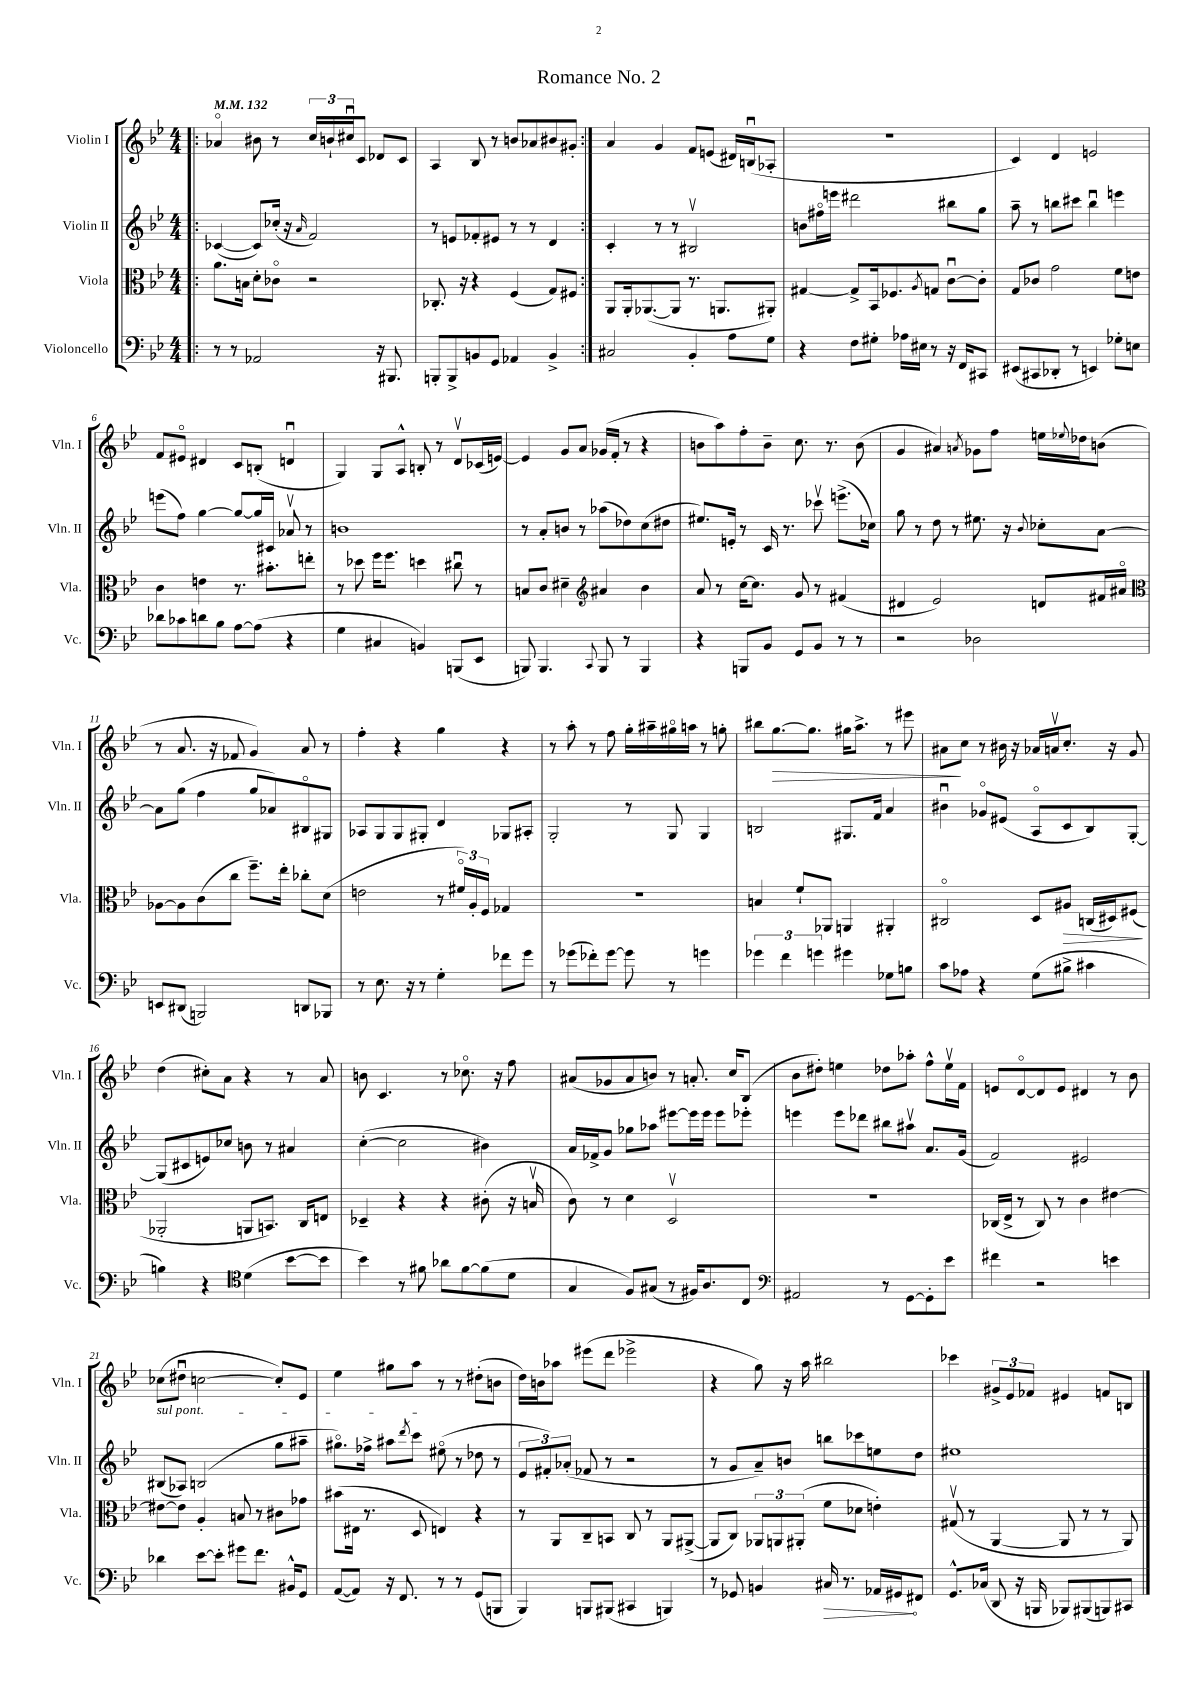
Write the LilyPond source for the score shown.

\header { title = "Romance No. 2" }
<<
\new StaffGroup <<
\new Staff = "s0" \with { instrumentName = "Violin I" shortInstrumentName = "Vln. I" } {
    \clef treble \key bes \major \numericTimeSignature \time 4/4 \tempo 4 = 132
    \repeat volta 2 { \bar ".|:" aes'4\flageolet bis'8 r8 \tuplet 3/2 { c''16 b'16-! cis''16\downbow } c'8 des'8 c'8 |
    a4 bes8 r8 b'8 aes'8 bis'8 gis'8-. | }
    a'4 g'4 f'8 e'8( dis'16) b16\downbow( aes8-. |
    R1 |
    c'4) d'4 e'2 |
    f'8 eis'8\flageolet dis'4 c'8 b8-.( d'4\downbow |
    g4) g8 a8-^ b8-. r8 d'8\upbow ces'16( e'16~) |
    e'4 g'8 a'8 ges'16( f'16-. r8 r4 |
    b'8 a''8) f''8-. b'8-- c''8. r8. b'8( |
    g'4 ais'4) \acciaccatura { a'8 } ges'8 f''8 e''16 \appoggiatura { ees''8 } des''16 b'8( |
    r8 a'8. r16 fes'8 g'4) a'8 r8 |
    f''4-. r4 g''4 r4 |
    r8 a''8-. r8 f''8 g''16-. ais''16-- gis''16\flageolet a''16 r8 g''8-. |
    bis''8 g''8.~\> g''8. gis''16 a''8.-> r8 eis'''8 |
    ais'8\! c''8 r8 bis'16 r16 aes'16 a'16\upbow c''8.-. r16 g'8 |
    d''4( cis''8-.) a'8 r4 r8 a'8 |
    b'8 c'4. r8 ces''8.\flageolet r16 f''8 |
    ais'8( ges'8 ais'8 b'8) r8 a'8.-. c''16 bes8( |
    bes'8 dis''8-.) e''4 des''8 aes''8-. f''8-^ e''16\upbow f'16 |
    e'8 d'8~\flageolet d'8 e'8 dis'4 r8 bes'8 |
    ces''8( dis''8\downbow c''2~ c''8-.) ees'8 |
    ees''4 gis''8 a''8 r8 r8 dis''8-.( b'8 |
    d''16) b'16 aes''8 eis'''8( d'''8 ees'''2-> |
    r4 g''8) r16 a''16 bis''2 |
    ces'''4 \tuplet 3/2 { gis'8-> ees'8 fes'8 } eis'4 f'8 b8 \bar "|." |
}
\new Staff = "s1" \with { instrumentName = "Violin II" shortInstrumentName = "Vln. II" } {
    \clef treble \key bes \major \numericTimeSignature \time 4/4
    \repeat volta 2 { \bar ".|:" ces'4~( ces'8) ces''16-.( r16 \grace { a'16 } f'2) |
    r8 e'8 fes'8-. eis'8 r8 r8 d'4 | }
    c'4-. r8 r8 bis2\upbow |
    b'8 fis''16\flageolet e'''16 dis'''2 bis''8 g''8 |
    a''8-- r8 b''8 cis'''8 b''4\downbow e'''4 |
    e'''8( f''8) g''4~ g''8~ g''16 cis'16 aes'8\upbow r8 |
    b'1 |
    r8 a'8-. b'8 r8 aes''8( des''8) c''8( dis''8 |
    eis''8.) e'16-. r8 c'16 r8. ces'''8\upbow e'''8.->( ces''16) |
    g''8 r8 d''8 r8 eis''8. r16 \appoggiatura { bes'8 } ces''8-. a'8~ |
    a'8 g''8( f''4 g''8 aes'8) bis8\flageolet gis8 |
    aes8 g8 g8 gis8-. d'4 ges8 ais8-. |
    g2-. r8 g8 g4 |
    b2 gis8. f'16 a'4 |
    bis'4\downbow ges'8\flageolet eis'8( a8\flageolet c'8 bes8) g8~-. |
    g8( cis'8 e'8) ces''8 b'8 r8 ais'4 |
    c''4~-.( c''2 bis'4) |
    a'16 fes'16-> g'8 ges''8 aes''8 eis'''8~ eis'''16 eis'''16 eis'''8 ees'''8-. |
    e'''4 e'''8 des'''8 bis''8 ais''8\upbow a'8. g'16( |
    f'2) eis'2 |
    \once \override TextSpanner.bound-details.left.text = \markup { \italic "sul pont." } bis8\startTextSpan( aes8) b2( g''8 ais''8-- |
    gis''8.\flageolet) fes''16-> ais''8 \acciaccatura { d'''8 } c'''8 eis''8\flageolet\stopTextSpan( r8 des''8 r8 |
    \tuplet 3/2 { ees'8 fis'8-.) aes'8-.( } fes'8 r8 r2 |
    r8 g'8 a'8--) b'8 b''8 ces'''8 e''8 d''8 |
    eis''1 \bar "|." |
}
\new Staff = "s2" \with { instrumentName = "Viola" shortInstrumentName = "Vla." } {
    \clef alto \key bes \major \numericTimeSignature \time 4/4
    \repeat volta 2 { \bar ".|:" a'8. b16 d'8-. ces'8\flageolet r2 |
    ces8.-. r16 r4 f4( g8) fis8 | }
    a,8 a,16-. aes,8.~( aes,8 r8. a,8. ais,8-.) |
    gis4~ gis8-> bes,16 fes8. \acciaccatura { a8 } g8 c'8~\downbow c'8-. |
    g8 ces'8 g'2 f'8 e'8 |
    c'4 e'4 r8. bis'8.-. e''8-. |
    r8 des''8 f''16 f''8. d''4 cis''8\downbow r8 |
    b8 c'8 dis'4-- \clef treble ais'4 bes'4 |
    a'8 r8 c''16~ c''8. g'8 r8 fis'4( |
    dis'4 ees'2) d'8 fis'16 ais'16\flageolet |
    \clef alto aes8~ aes8 c'8( c''8 f''8.--) ees''16-. ces''8-. d'8( |
    e'2 r8 \tuplet 3/2 { fis'16\flageolet) a16-. f16 } ges4 |
    R1 |
    b4 f'8-! aes,8 a,4 ais,4-. |
    cis2\flageolet d8 ais8\> c16( dis16) fis8\!( |
    aes,2-. a,8 b,8.) c16 e8 |
    des4-- r4 r4 cis'8-.( r16 b16\upbow |
    c'8) r8 d'4 d2\upbow |
    R1 |
    ces16( ees16-> r8 ces8) r8 c'4 eis'4~ |
    eis'8~ eis'8 a4-. b8 r8 cis'8 ges'8 |
    bis'8( eis16 r8. d8 e4) r4 |
    r8 a,8 c8-- b,8 c8 r8 a,8 ais,8~->( |
    ais,8 c8) \tuplet 3/2 { aes,8 a,8 ais,8-.( } f'8 des'8 e'4-.) |
    gis8\upbow( r8 a,4~ a,8 r8 r8 a,8) \bar "|." |
}
\new Staff = "s3" \with { instrumentName = "Violoncello" shortInstrumentName = "Vc." } {
    \clef bass \key bes \major \numericTimeSignature \time 4/4
    \repeat volta 2 { \bar ".|:" r8 r8 aes,2 r16 bis,,8. |
    b,,8-. b,,8-> b,8 g,8 aes,4 b,4-> | }
    cis2 bes,4-. a8 g8 |
    r4 f8 gis8-. aes16 eis16 r8 r16 f,16 cis,8 |
    eis,8( cis,8 des,8-. r8 e,4) ges8-. e8 |
    des'8 ces'8 d'8 bes8 a8~ a8( r4 |
    g4 cis4 b,4) b,,8( ees,8 |
    b,,8) b,,4. \appoggiatura { c,8 } b,,8 r8 b,,4 |
    r4 b,,8 bes,8 g,8 bes,8 r8 r8 |
    r2 des2 |
    e,8 dis,8( b,,2) d,8 bes,,8 |
    r8 ees8. r16 r8 g4-. fes'8 g'8 |
    r8 ges'8( fes'8-.) ges'8~ ges'8 r8 g'4 |
    \tuplet 3/2 { ges'4 f'4 g'4 } gis'4 ges8 b8 |
    c'8 aes8 r4 g8( bis8-> cis'4 |
    b4) r4 \clef tenor d'4( bes'8~ bes'8 |
    bes'4) r8 fis'8 aes'8 fis'8~ fis'8( d'8 |
    g4 f8) gis8( r8 fis16) a8. c8 |
    \clef bass ais,2 r8 g,8~ g,8-. ees'8 |
    fis'4 r2 e'4 |
    des'4 ees'8~ ees'8-. gis'8 f'8. bis,16-^ g,8 |
    a,8~( a,8) r16 f,8. r8 r8 g,8( b,,8 |
    bes,,4) b,,8 bis,,8( cis,4 b,,4) |
    r8 ges,8 b,4 \once \override Hairpin.circled-tip = ##t cis16\> r8. aes,16 gis,16\! fis,8 |
    g,8.-^ ces16( d,8 r16 b,,16 bes,,8) bis,,8( b,,8) cis,8 \bar "|." |
}
>>
>>
